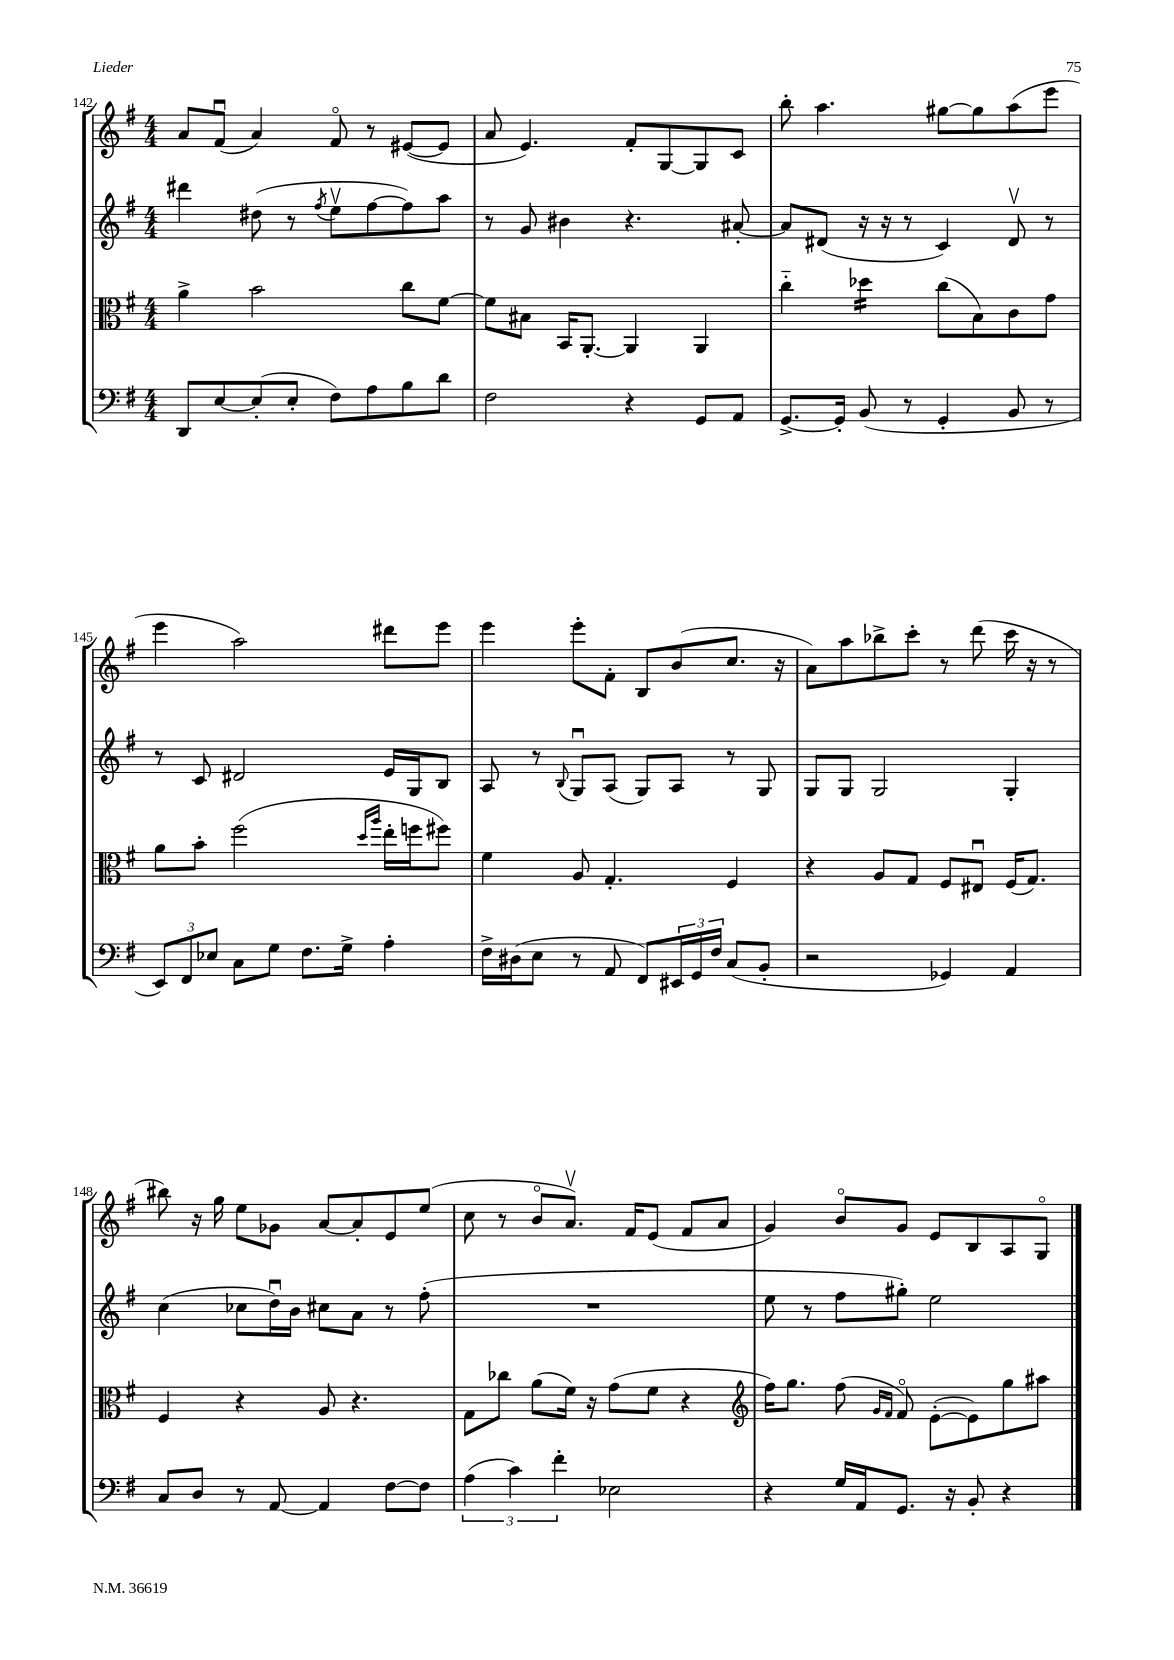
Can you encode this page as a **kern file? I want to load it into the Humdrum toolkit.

**kern	**kern	**kern	**kern
*staff4	*staff3	*staff2	*staff1
*clefF4	*clefC3	*clefG2	*clefG2
*k[f#]	*k[f#]	*k[f#]	*k[f#]
*M4/4	*M4/4	*M4/4	*M4/4
8DD/L	4a^\	4ddd#\	8a/L
[8E/	.	.	(8f#u/J
(8E'/]	2b\	(8dd#\	4a/)
8E'/J	.	8r	.
.	.	8qff#/	.
8F#\L)	.	8eev\L	8f#o/
8A\	.	[8ff#\	8r
8B\	8cc\L	8ff#\])	([8e#/L
8d\J	[8f#\J	8aa\J	8e#/]J
=	=	=	=
2F#\	8f#\]L	8r	8a/
.	8B#\J	8g/	4.e/)
.	16BB/LK	4b#\	.
.	[8.AA'/J	.	.
4r	4AA/]	4.r	8f#'/L
.	.	.	[8G/
8GG/L	4AA/	.	8G/]
8AA/J	.	[8a#'/	8c/J
=	=	=	=
[8.GG^/L	4cc'~\	8a#/]L	8bb'\
.	.	(8d#/J	4.aa\
16GG'/]Jk	.	.	.
(8BB/	4dd-\	16r	.
.	.	16r	.
8r	.	8r	.
4GG'/	(8cc\L	4c/)	[8gg#\L
.	8B\)	.	8gg#\]
8BB/	8c\	8d#v/	(8aa\
8r	8g\J	8r	8eee\J
=	=	=	=
12EE/L)	8a\L	8r	4eee\
12FF#/	.	.	.
.	8b'\J	8c/	.
12E-/J	.	.	.
8C\L	(2ff#\	2d#/	2aa\)
8G\J	.	.	.
8.F#\L	.	.	.
16G^\Jk	.	.	.
.	16qqdd/LL	.	.
.	16qqaa/JJ	.	.
4A'\	16ee'\LL	16e/LL	8ddd#\L
.	16ff\J	16G/J	.
.	8ff#\J)	8B/J	8eee\J
=	=	=	=
16F#^\LL	4f#\	8A/	4eee\
(16D#\J	.	.	.
8E\J	.	8r	.
.	.	8qqB/	.
8r	8A/	8Gu/L	8eee'\L
8AA/	4.G'/	(8A/J	8f#'\J
8FF#/L)	.	8G/L)	8B/L
24EE#/L	.	8A/J	(8b/
24GG/	.	.	.
24F#/JJ	.	.	.
(8C/L	4F#/	8r	8.cc/J
8BB'/J	.	8G/	.
.	.	.	16r
=	=	=	=
2r	4r	8G/L	8a\L)
.	.	8G/J	8aa\
.	8A/L	2G/	8bb-^\
.	8G/J	.	8ccc'\J
4GG-/)	8F#/L	.	8r
.	8E#u/J	.	(8ddd\
4AA/	(16F#/LK	4G'/	16ccc\
.	8.G/J)	.	16r
.	.	.	8r
=	=	=	=
8C/L	4F#/	(4cc\	8bb#\)
8D/J	.	.	16r
.	.	.	16gg\
8r	4r	8cc-\L	8ee\L
[8AA/	.	16ddu\L)	8g-\J
.	.	16b\JJ	.
4AA/]	8A/	8cc#\L	[8a/L
.	4.r	8a\J	8a'/]
[8F#\L	.	8r	8e/
8F#\]J	.	(8ff#'\	(8ee/J
=	=	=	=
(6A\	8G\L	1r	8cc\
.	8cc-\J	.	8r
6c\)	.	.	.
.	(8a\L	.	8bo/L
6f#'\	.	.	.
.	16f#\Jk)	.	8.av/J)
.	16r	.	.
2E-\	(8g\L	.	.
.	.	.	16f#/LK
.	8f#\J	.	(8e/J
.	4r	.	8f#/L
.	.	.	8a/J
=	=	=	=
*	*clefG2	*	*
4r	16ff#\LK)	8ee\	4g/)
.	8.gg\J	.	.
.	.	8r	.
16G/LL	(8ff#\	8ff#\L	8bo/L
16AA/J	.	.	.
.	16qqg/LL	.	.
.	16qqf#/JJ	.	.
8.GG/J	8f#o/)	8gg#'\J)	8g/J
.	([8e'\L	2ee\	8e/L
16r	.	.	.
8BB'/	8e\])	.	8B/
4r	8gg\	.	8A/
.	8aa#\J	.	8Go/J
==	==	==	==
*-	*-	*-	*-
